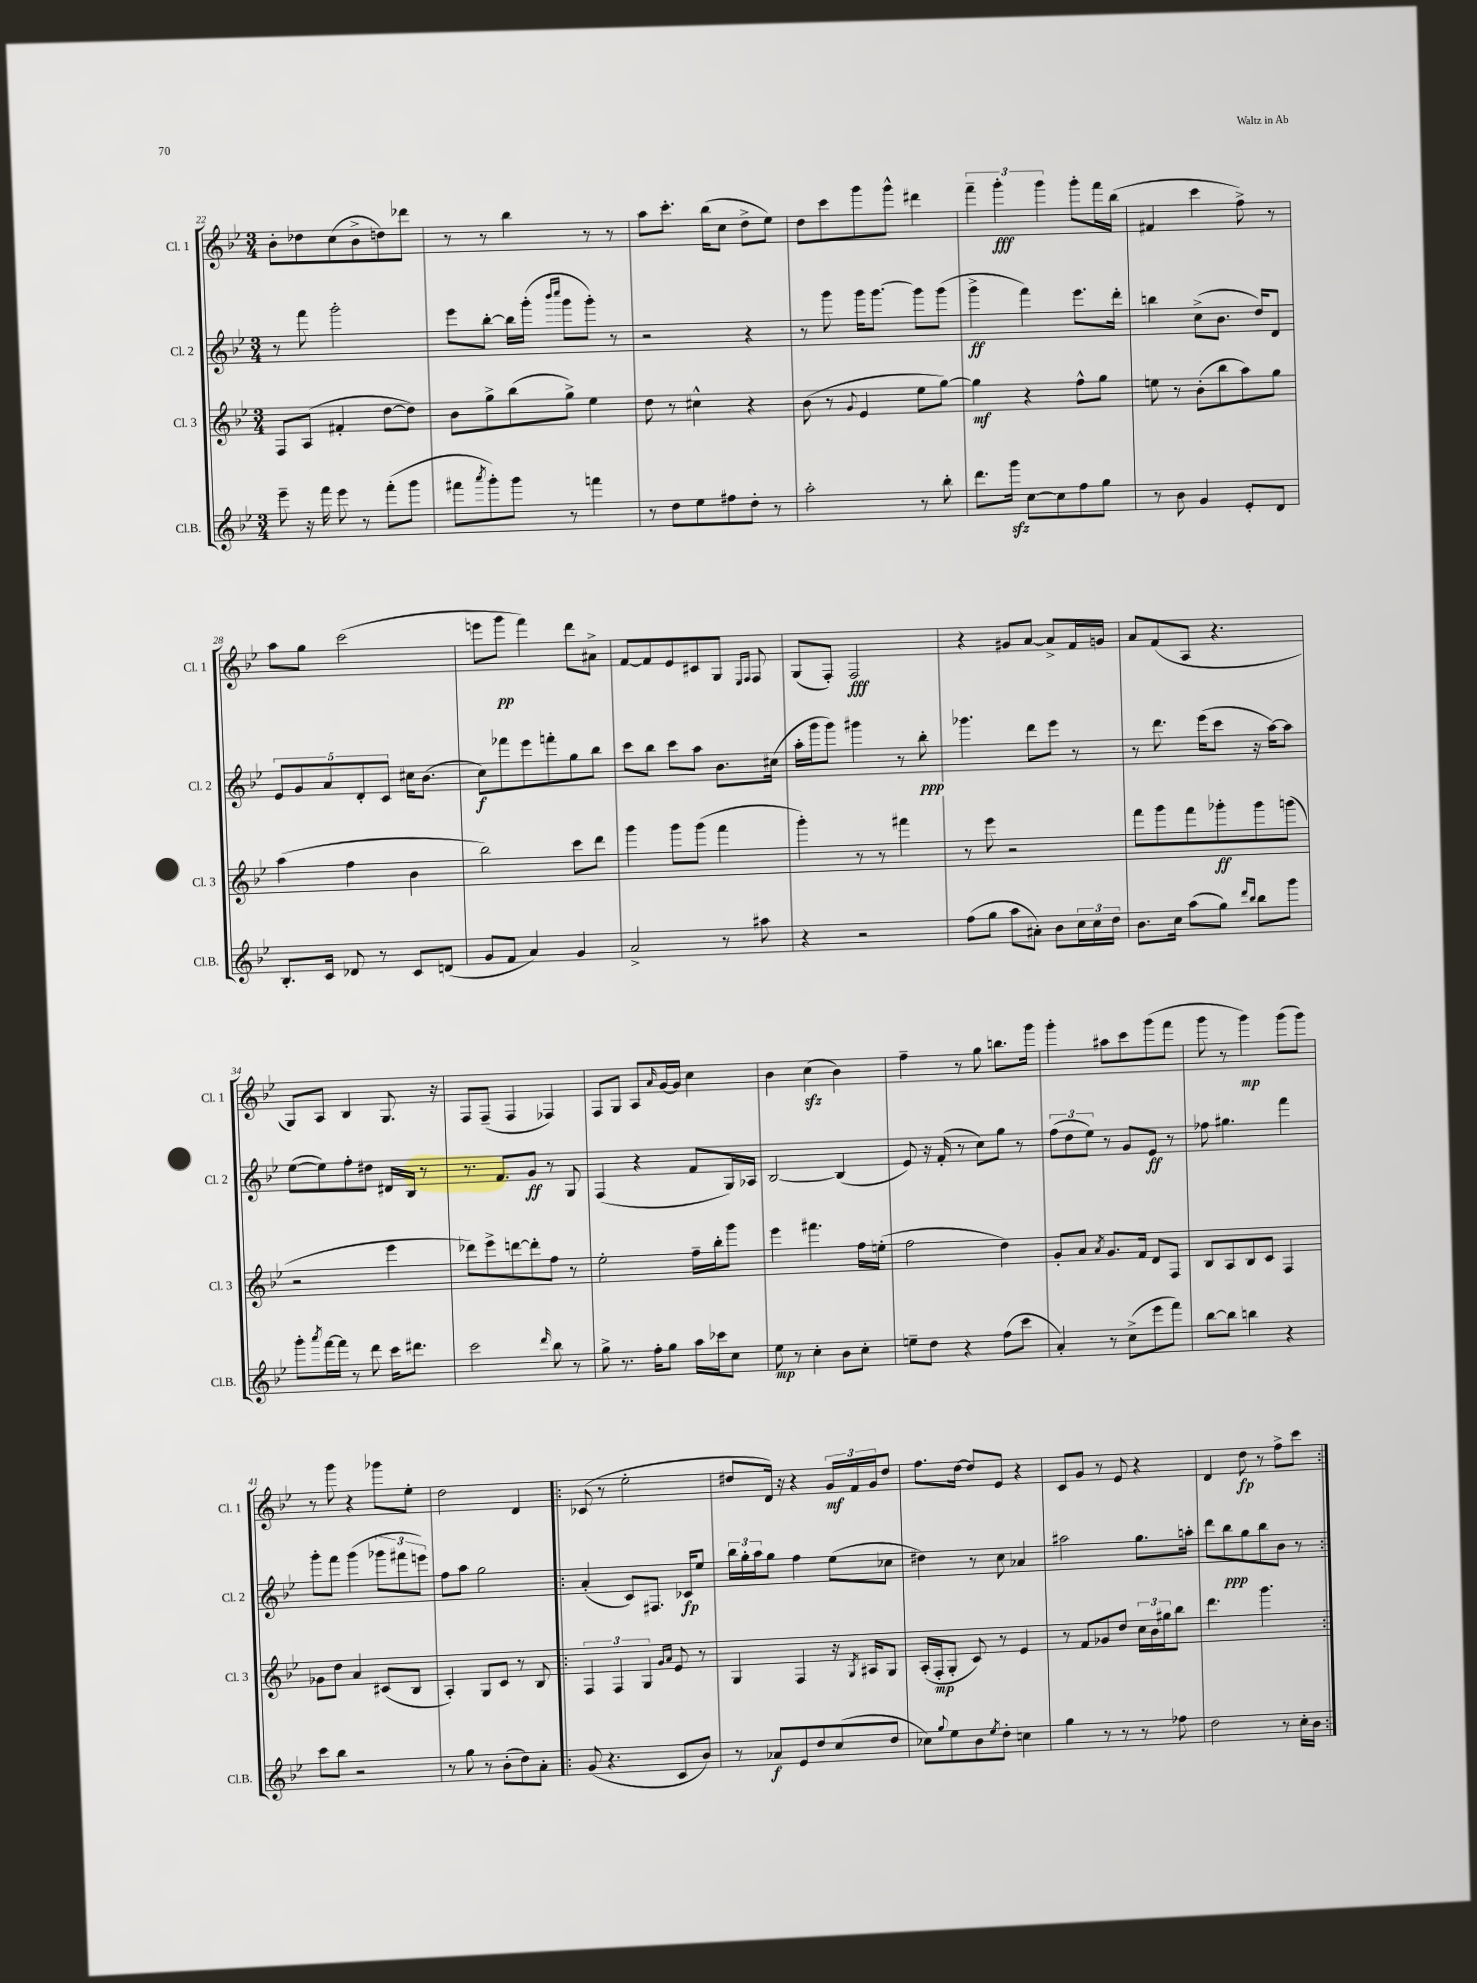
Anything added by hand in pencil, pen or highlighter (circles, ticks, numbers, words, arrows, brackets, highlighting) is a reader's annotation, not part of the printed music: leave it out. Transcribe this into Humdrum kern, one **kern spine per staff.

**kern	**dynam	**kern	**dynam	**kern	**dynam	**kern	**dynam
*part4	*part4	*part3	*part3	*part2	*part2	*part1	*part1
*staff4	*staff4	*staff3	*staff3	*staff2	*staff2	*staff1	*staff1
*I"Cl.B.	*	*I"Cl. 3	*	*I"Cl. 2	*	*I"Cl. 1	*
*I'Cl.B.	*	*I'Cl. 3	*	*I'Cl. 2	*	*I'Cl. 1	*
*clefG2	*	*clefG2	*	*clefG2	*	*clefG2	*
*k[b-e-]	*	*k[b-e-]	*	*k[b-e-]	*	*k[b-e-]	*
*M3/4	*	*M3/4	*	*M3/4	*	*M3/4	*
=22	=22	=22	=22	=22	=22	=22	=22
8eee-~\	.	8F/L	.	8r	.	8b-'\L	.
16r	.	(8A/J	.	8fff\	.	8dd-X\	.
16fff\	.	.	.	.	.	.	.
8eee-\	.	4f#X'/	.	2ggg'\	.	(8cc\	.
8r	.	.	.	.	.	8b-^\	.
(8fff'\L	.	[8dd\L	.	.	.	8ddn\)	.
8ggg\J	.	8dd\J])	.	.	.	8ddd-X\J	.
=23	=23	=23	=23	=23	=23	=23	=23
8fff#X\L	.	8b-\L	.	8eee-\L	.	8r	.
8qaaa/	.	.	.	.	.	.	.
8ggg'\)	.	8gg^\	.	[8bb-'\J	.	8r	.
8ggg\J	.	(8bb-\	.	16bb-\LL]	.	4bb-\	.
.	.	.	.	(16ggg'\JJ	.	.	.
.	.	.	.	16qqbbb-/LL	.	.	.
.	.	.	.	16qqcccc/JJ	.	.	.
8r	.	8gg^\J)	.	8ggg\L	.	.	.
4fffn\	.	4ee-\	.	8ggg'\J)	.	8r	.
.	.	.	.	8r	.	8r	.
=24	=24	=24	=24	=24	=24	=24	=24
8r	.	8dd\	.	2r	.	8aa\L	.
8dd\L	.	8r	.	.	.	8.ccc'\J	.
8ee-\	.	4cc#X^^\	.	.	.	.	.
.	.	.	.	.	.	(16bb-\KL	.
8ff#X\	.	.	.	.	.	8cc\J	.
8dd'\J	.	4r	.	4r	.	8dd^\L	.
8r	.	.	.	.	.	8ee-\J)	.
=25	=25	=25	=25	=25	=25	=25	=25
2aa'\	.	(8b-\	.	8r	.	8dd\L	.
.	.	8r	.	8ggg\	.	8ccc\	.
.	.	8qqg/	.	.	.	.	.
.	.	4e-/	.	16ggg\KL	.	8ggg\	.
.	.	.	.	[8.ggg\J	.	.	.
.	.	.	.	.	.	8ggg^^\J	.
8r	.	8ee-\L	.	8ggg\L]	.	4ddd#X\	.
8bb-'\	.	[8gg\J)	.	(8ggg\J	.	.	.
=26	=26	=26	=26	=26	=26	=26	=26
8.ddd\L	.	4gg\]	mf	4ggg^\	ff	6fff~\	.
.	.	.	.	.	.	6ggg'\	fff
16gggzz\Jk	.	.	.	.	.	.	.
[8cc\L	.	4r	.	4fff\)	.	.	.
.	.	.	.	.	.	6ggg\	.
8cc\]	.	.	.	.	.	.	.
8ff\	.	8ff^^\L	.	8.eee-\L	.	8ggg'\L	.
8gg\J	.	8gg\J	.	.	.	16fff\L	.
.	.	.	.	16ddd'\Jk	.	(16bb-\JJ	.
=27	=27	=27	=27	=27	=27	=27	=27
8r	.	8een\	.	4bbn\	.	4f#X/	.
8b-\	.	8r	.	.	.	.	.
4g/	.	(8b-'\L	.	(8cc^\L	.	4ccc\	.
.	.	8bb-\	.	8.b-\J	.	.	.
8e-'/L	.	8aa\)	.	.	.	8ff^\)	.
.	.	.	.	16dd/KL)	.	.	.
8d/J	.	8gg\J	.	8d/J	.	8r	.
!!LO:LB:g=z
=28	=28	=28	=28	=28	=28	=28	=28
8.B-'/L	.	(4aa\	.	10e-/L	.	8aa\L	.
.	.	.	.	10g/	.	.	.
.	.	.	.	.	.	8gg\J	.
16c/Jk	.	.	.	.	.	.	.
.	.	.	.	10a/	.	.	.
8d-X/	.	4ff\	.	.	.	(2ccc\	.
.	.	.	.	10d'/	.	.	.
8r	.	.	.	.	.	.	.
.	.	.	.	10c/J	.	.	.
8c/L	.	4b-\	.	16cc#X\KL	.	.	.
.	.	.	.	(8.b-\J	.	.	.
(8dn/J	.	.	.	.	.	.	.
=29	=29	=29	=29	=29	=29	=29	=29
8g/L	.	2bb-\)	.	8cc\L)	f	8eeen\L	.
8f/J	.	.	.	8fff-X\	.	8ggg\J	pp
4a/)	.	.	.	8eee-\	.	4fff\)	.
.	.	.	.	8fffn'\	.	.	.
4g/	.	8ccc\L	.	8gg\	.	8ddd\L	.
.	.	8ddd\J	.	8bb-\J	.	8a#X^\J	.
=30	=30	=30	=30	=30	=30	=30	=30
2a^/	.	4ggg\	.	8ccc\L	.	[8f/L	.
.	.	.	.	8bb-\J	.	8f/]	.
.	.	8ggg\L	.	8ccc\L	.	8e-/	.
.	.	(8ggg\J	.	8aa\J	.	8c#X/	.
8r	.	4fff\	.	8.b-\L	.	8G/J	.
.	.	.	.	.	.	16qqE-/LL	.
.	.	.	.	.	.	16qqF/JJ	.
8aa#X\	.	.	.	.	.	8F/	.
.	.	.	.	(16cc#X\Jk	.	.	.
=31	=31	=31	=31	=31	=31	=31	=31
4r	.	4ggg'\)	.	16aa'\LL	.	(8G/L	.
.	.	.	.	16ggg\J	.	.	.
.	.	.	.	8ggg\J)	.	8F'/J)	.
2r	.	8r	.	4ggg#X\	.	2F/	fff
.	.	8r	.	.	.	.	.
.	.	4fff#X\	.	8r	.	.	.
.	.	.	.	8bb-'\	ppp	.	.
=32	=32	=32	=32	=32	=32	=32	=32
(8ff\L	.	8r	.	4.ggg-X\	.	4r	.
8gg\J	.	8eee-\	.	.	.	.	.
8aa\L	.	2r	.	.	.	8g#X/L	.
8a#X'\J)	.	.	.	8ddd\L	.	[8a/J	.
8b-\L	.	.	.	8eee-\J	.	8a^/L]	.
24cc\L	.	.	.	8r	.	16f/L	.
24cc\	.	.	.	.	.	.	.
.	.	.	.	.	.	16gn/JJ	.
24dd\JJ	.	.	.	.	.	.	.
=33	=33	=33	=33	=33	=33	=33	=33
8.b-\L	.	8fff\L	.	8r	.	8a/L	.
.	.	8ggg\	.	8.ddd\	.	(8f/	.
16cc\Jk	.	.	.	.	.	.	.
(8aa\L	.	8fff\	.	.	.	8A/J	.
.	.	.	.	(16eee-\KL	.	.	.
8gg\J)	.	8ggg-X'\	ff	8ccc\J	.	4.r	.
16qqddd/LL	.	.	.	.	.	.	.
16qqbb-/JJ	.	.	.	.	.	.	.
8bb-\L	.	8ggg-\	.	16r	.	.	.
.	.	.	.	[16aa\KL)	.	.	.
8ggg\J	.	(8gggn\J	.	8aa\J]	.	.	.
!!LO:LB:g=z
=34	=34	=34	=34	=34	=34	=34	=34
8ggg'\L	.	2r	.	([8ee-\L	.	8G/L)	.
8qaaa/	.	.	.	.	.	.	.
[16fff\L	.	.	.	8ee-\])	.	8A/J	.
16fff\JJ]	.	.	.	.	.	.	.
8r	.	.	.	8ff'\	.	4B-/	.
8ddd\	.	.	.	8dd#X\J	.	.	.
16ccc\KL	.	4eee-\	.	16d#X/LL	.	8.G/	.
8.ddd#X\J	.	.	.	16B-/JJ	.	.	.
.	.	.	.	8r	.	.	.
.	.	.	.	.	.	16r	.
=35	=35	=35	=35	=35	=35	=35	=35
2ccc\	.	8ddd-X\L)	.	8.r	.	8F/L	.
.	.	8eee-^\	.	.	.	(8F~/J	.
.	.	.	.	8.f/L	.	.	.
.	.	[8dddn\	.	.	.	4F/	.
.	.	8ddd'\]	.	8g/J	ff	.	.
16qqddd/	.	.	.	.	.	.	.
8bb-\	.	8ff\J	.	8r	.	4F-X/)	.
8r	.	8r	.	8G/	.	.	.
=36	=36	=36	=36	=36	=36	=36	=36
8gg^\	.	2ee-'\	.	(4F/	.	8F/L	.
8.r	.	.	.	.	.	8G/J	.
.	.	.	.	4r	.	8A/L	.
16ff'\KL	.	.	.	.	.	.	.
.	.	.	.	.	.	16qqa/	.
8gg\J	.	.	.	.	.	[16g/L	.
.	.	.	.	.	.	16g/JJ]	.
16aa\LL	.	16ff~\LL	.	8f/L	.	4cc\	.
16ccc-X\J	.	16bb-'\J	.	.	.	.	.
8cc\J	.	8ggg\J	.	16G/L)	.	.	.
.	.	.	.	16A-X/JJ	.	.	.
=37	=37	=37	=37	=37	=37	=37	=37
8ee-\	mp	4eee-\	.	[2B-/	.	4b-\	.
8r	.	.	.	.	.	.	.
4cc'\	.	4.fff#X\	.	.	.	(4cczz\	.
8b-\L	.	.	.	(4B-/]	.	4b-\)	.
8cc'\J	.	16ff\LL	.	.	.	.	.
.	.	(16een'\JJ	.	.	.	.	.
=38	=38	=38	=38	=38	=38	=38	=38
8een~\L	.	2ff\	.	8e-/)	.	4ff~\	.
8dd\J	.	.	.	16r	.	.	.
.	.	.	.	(16f'/	.	.	.
4r	.	.	.	8r	.	8r	.
.	.	.	.	8cc\L)	.	8gg\	.
(8ff\L	.	4dd\)	.	8gg\J	.	8.bbn\L	.
8ccc\J	.	.	.	8r	.	.	.
.	.	.	.	.	.	16ggg\Jk	.
=39	=39	=39	=39	=39	=39	=39	=39
4a'/)	.	8g'/L	.	(12ff\L	.	4ggg'\	.
.	.	.	.	12dd\	.	.	.
.	.	8a/J	.	.	.	.	.
.	.	.	.	12ee-\J)	.	.	.
.	.	8qa/	.	.	.	.	.
8r	.	8.g/L	.	8r	.	8aa#X\L	.
(8cc^\L	.	.	.	8g/L	.	8ccc\	.
.	.	16f/Jk	.	.	.	.	.
8eee-\	.	8d/L	.	8e-/J	ff	(8ggg\	.
8fff\J)	.	8F/J	.	8r	.	8fff\J	.
=40	=40	=40	=40	=40	=40	=40	=40
[8bb-\L	.	8B-/L	.	8ff-X\	.	8ggg\	.
8bb-\J]	.	8A/	.	4.gg#X\	.	8r	.
4bbn\	.	8B-/	.	.	.	4ggg\)	mp
.	.	8c/J	.	.	.	.	.
4r	.	4F/	.	4fff\	.	(8ggg\L	.
.	.	.	.	.	.	8ggg\J)	.
!!LO:LB:g=z
=41	=41	=41	=41	=41	=41	=41	=41
8ccc\L	.	8g-X\L	.	8ggg'\L	.	8r	.
8bb-\J	.	8dd\J	.	8fff\J	.	8ggg\	.
2r	.	4a/	.	(4ggg\	.	4r	.
.	.	(8c#X/L	.	12ggg-X\L	.	8ggg-X\L	.
.	.	.	.	12fff#X\	.	.	.
.	.	8B-/J	.	.	.	8ee-'\J	.
.	.	.	.	12eeen\J)	.	.	.
=42	=42	=42	=42	=42	=42	=42	=42
8r	.	4A'/)	.	8ff\L	.	2dd\	.
8gg\	.	.	.	8aa\J	.	.	.
8r	.	8G/L	.	2gg\	.	.	.
(8b-'\L	.	8c/J	.	.	.	.	.
8dd\)	.	8r	.	.	.	4d/	.
8a'\J	.	8B-/	.	.	.	.	.
=43!|:	=43!|:	=43!|:	=43!|:	=43!|:	=43!|:	=43!|:	=43!|:
(8g/	.	6F/	.	(4a'/	.	(8c-X/	.
4.r	.	.	.	.	.	8r	.
.	.	6F/	.	.	.	.	.
.	.	.	.	8c/L)	.	2ee-'\	.
.	.	6G/	.	.	.	.	.
.	.	.	.	8.F#X/J	.	.	.
.	.	16qqg/LL	.	.	.	.	.
.	.	16qqa/JJ	.	.	.	.	.
8c/L	.	8e-/	.	.	.	.	.
.	.	.	.	16c-X/KL	fp	.	.
8b-/J)	.	8r	.	8ee-/J	.	.	.
=44	=44	=44	=44	=44	=44	=44	=44
8r	.	4G/	.	24bb-\LL	.	8dd#X/L	.
.	.	.	.	24gg'\	.	.	.
.	.	.	.	24aa\J	.	.	.
8a-X/L	f	.	.	8gg\J	.	16d/Jk)	.
.	.	.	.	.	.	16r	.
8e-/	.	4F/	.	4ff\	.	4r	.
8dd/	.	.	.	.	.	.	.
(8cc/	.	16r	.	(8ee-\L	.	24g/LL	mf
.	.	.	.	.	.	24f/	.
.	.	8qG/	.	.	.	.	.
.	.	16A#X/KL	.	.	.	.	.
.	.	.	.	.	.	24g/J	.
8dd/J	.	8G/J	.	8cc-X\J	.	8dd#/J	.
=45	=45	=45	=45	=45	=45	=45	=45
8cc-X\L)	.	(16A'/LL	.	4dd#X\)	.	8.ff\L	.
.	.	16F'/J	mp	.	.	.	.
8qqgg/	.	.	.	.	.	.	.
8ee-\	.	8G'/J	.	.	.	.	.
.	.	.	.	.	.	[16dd\Jk	.
8b-\	.	8c/)	.	8r	.	8dd/L]	.
8qee-/	.	.	.	.	.	.	.
8dd'\J	.	8r	.	8cc\	.	8e-/J	.
4ccn\	.	4e-/	.	4a-X/	.	4r	.
=46	=46	=46	=46	=46	=46	=46	=46
4gg\	.	8r	.	2aa#X\	.	8c/L	.
.	.	8f/L	.	.	.	8g/J	.
8r	.	8g-X/	.	.	.	8r	.
8r	.	8dd/J	.	.	.	8e-/	.
8r	.	24cc\LL	.	8.gg\L	.	4r	.
.	.	24b-\	.	.	.	.	.
.	.	24gg#X\J	.	.	.	.	.
8ff-X\	.	8bb-\J	.	.	.	.	.
.	.	.	.	16aan'\Jk	.	.	.
=47	=47	=47	=47	=47	=47	=47	=47
2dd\	.	4.ddd\	.	8ddd\L	.	4d/	.
.	.	.	.	8bb-\	ppp	.	.
.	.	.	.	8gg\	.	8dd\	fp
.	.	4.ggg\	.	8bb-\	.	8r	.
8r	.	.	.	8b-\J	.	8ff^\L	.
16cc'\LL	.	.	.	8r	.	8ccc\J	.
16b-\JJ	.	.	.	.	.	.	.
=:|!	=:|!	=:|!	=:|!	=:|!	=:|!	=:|!	=:|!
*-	*-	*-	*-	*-	*-	*-	*-
